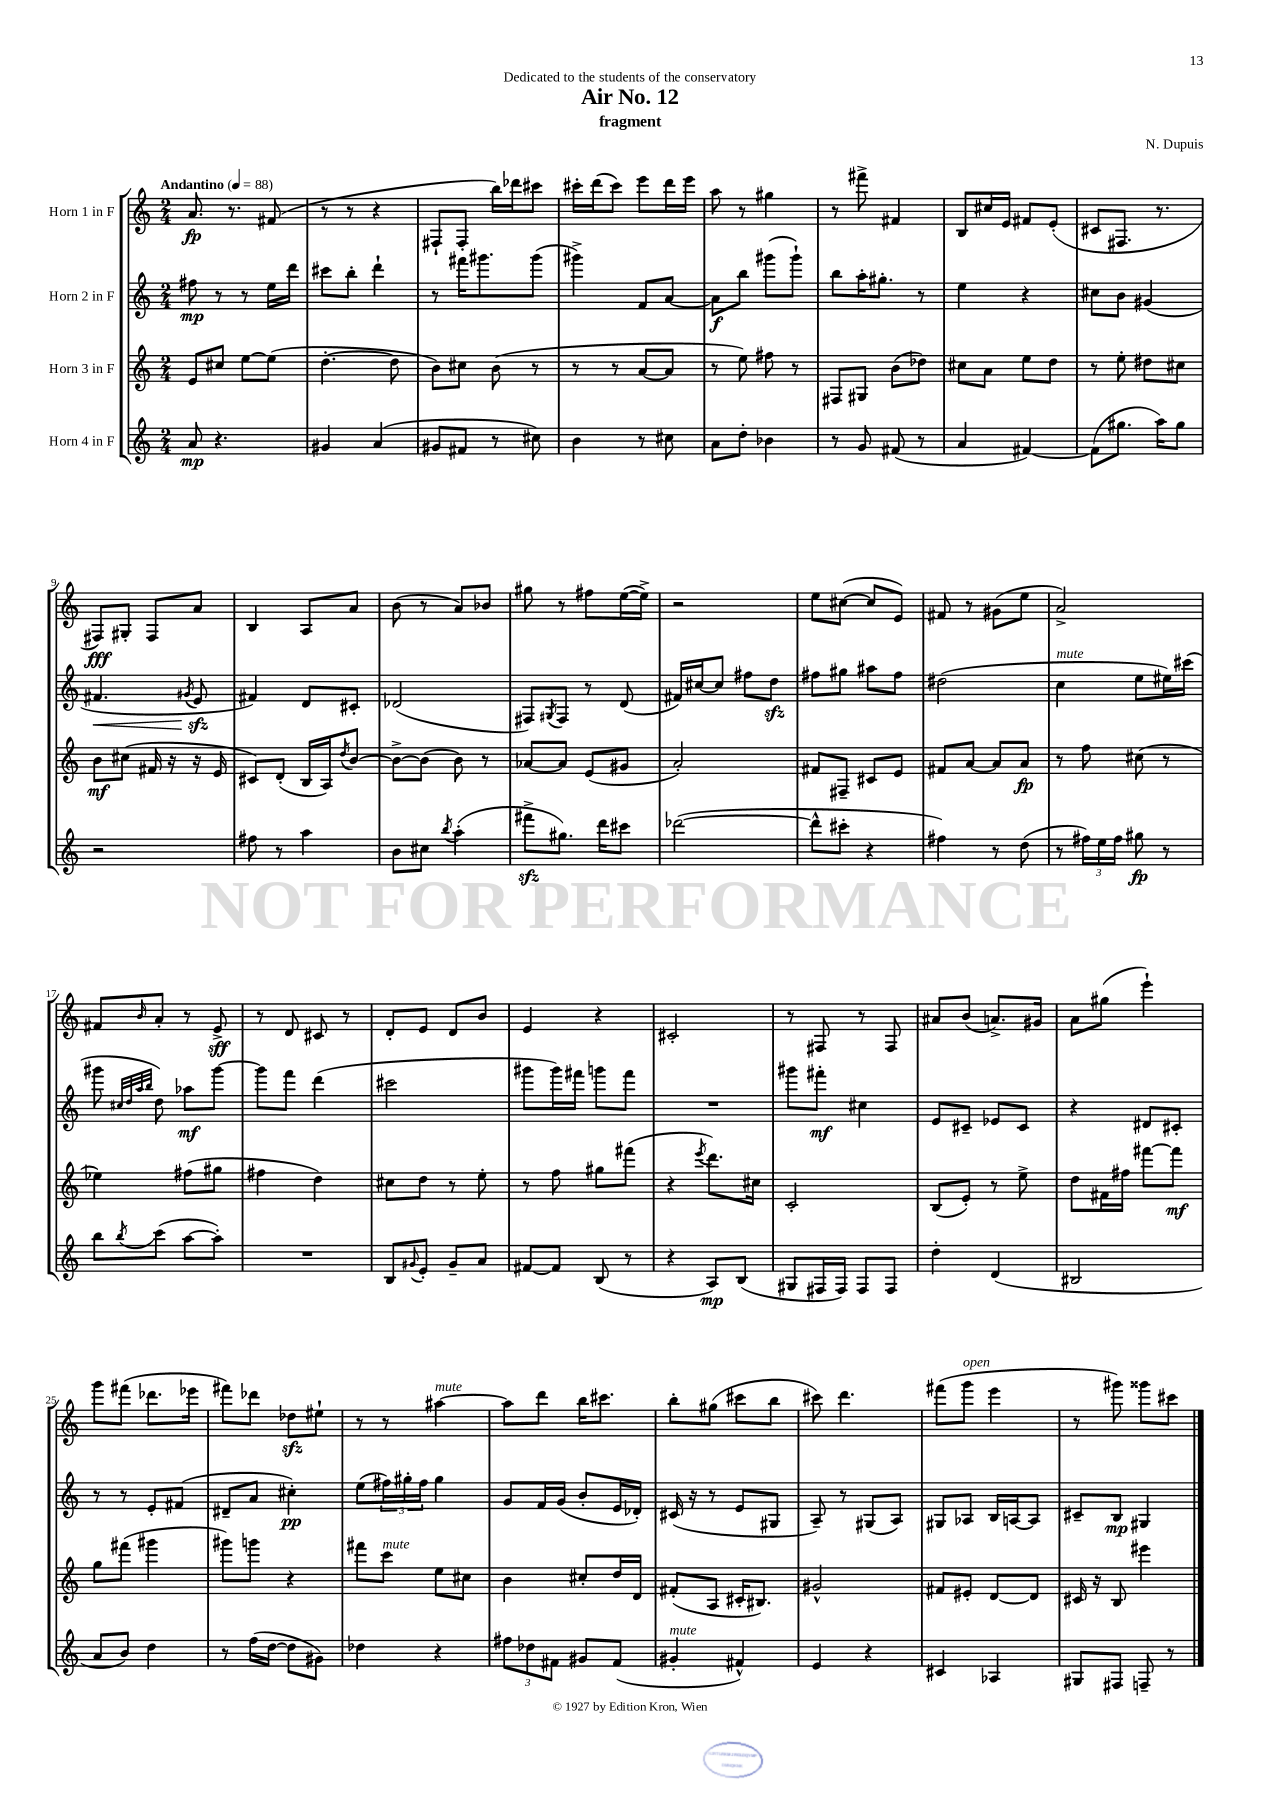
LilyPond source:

\header { title = "Air No. 12" composer = "N. Dupuis" subtitle = "fragment" dedication = "Dedicated to the students of the conservatory" }
<<
\new StaffGroup <<
\new Staff = "s0" \with { instrumentName = "Horn 1 in F" } {
    \clef treble \key c \major \numericTimeSignature \time 2/4 \tempo "Andantino" 4 = 88
    a'8.\fp r8. fis'8( |
    r8 r8 r4 |
    fis8-! fis8-. b''16) des'''16 cis'''8 |
    cis'''16-. d'''16( cis'''8) e'''8 d'''16 e'''16 |
    a''8 r8 gis''4 |
    r8 fis'''8-> fis'4 |
    b8 cis''16 e'16 fis'8 e'8-.( |
    cis'8 fis8. r8. |
    fis8\fff) gis8-. fis8 a'8 |
    b4 a8 a'8 |
    b'8( r8 a'8) bes'8 |
    gis''8 r8 fis''8 e''16~( e''16->) |
    r2 |
    e''8 cis''8~( cis''8 e'8) |
    fis'8 r8 gis'8( e''8 |
    a'2->) |
    fis'8 \grace { b'16 } a'8-. r8 e'8->\sff |
    r8 d'8 cis'8 r8 |
    d'8-. e'8 d'8 b'8 |
    e'4 r4 |
    cis'2-. |
    r8 fis8 r8 fis8 |
    ais'8 b'8( a'8.->) gis'16 |
    a'8 gis''8( e'''4-!) |
    g'''8 fis'''8( des'''8. ees'''16 |
    fis'''8) des'''8 des''8\sfz eis''8-! |
    r8 r8 ais''4~^\markup { \italic "mute" } |
    ais''8 d'''8 b''16 cis'''8. |
    b''8-. gis''8( cis'''8 b''8 |
    cis'''8) d'''4. |
    fis'''8( g'''8^\markup { \italic "open" } e'''4 |
    r8 gis'''8) gisis'''8 cis'''8 \bar "|." |
}
\new Staff = "s1" \with { instrumentName = "Horn 2 in F" } {
    \clef treble \key c \major \numericTimeSignature \time 2/4
    fis''8\mp r8 r8 e''16 d'''16 |
    cis'''8 b''8-. d'''4-! |
    r8 fis'''16 gis'''8. gis'''8( |
    gis'''4->) f'8 a'8~ |
    a'8\f b''8 gis'''8( gis'''8-!) |
    b''8 a''16-. gis''8.-. r8 |
    e''4 r4 |
    cis''8 b'8 gis'4( |
    fis'4.\< \acciaccatura { gis'8 } e'8\sfz\! |
    fis'4) d'8 cis'8-. |
    des'2( |
    fis8) \acciaccatura { gis8 } fis8 r8 d'8( |
    fis'16) cis''16~ cis''8 fis''8 d''8\sfz |
    fis''8 gis''8 ais''8 fis''8 |
    dis''2( |
    c''4^\markup { \italic "mute" } e''8 eis''16) cis'''16( |
    gis'''8 \grace { cis''32 d''32 a''32 b''32 } d''8) aes''8\mf gis'''8~ |
    gis'''8 f'''8 d'''4( |
    cis'''2 |
    gis'''8 gis'''16) fis'''16 g'''8 fis'''8 |
    R2 |
    gis'''8 fis'''8-.\mf cis''4 |
    e'8 cis'8-- ees'8 cis'8 |
    r4 dis'8 cis'8-. |
    r8 r8 e'8-. fis'8( |
    dis'8-- a'8 cis''4-.\pp) |
    e''8( \tuplet 3/2 { fis''16) gis''16-. fis''16 } gis''4 |
    g'8 f'16 g'16( b'8-. e'16 des'16-.) |
    cis'16( r16 r8 e'8 gis8 |
    a8--) r8 gis8( a8) |
    gis8 aes8 b16 a16~ a8 |
    cis'8-- b8\mp gis4 \bar "|." |
}
\new Staff = "s2" \with { instrumentName = "Horn 3 in F" } {
    \clef treble \key c \major \numericTimeSignature \time 2/4
    e'8 cis''8 e''8~ e''8( |
    d''4.~-. d''8 |
    b'8) cis''8 b'8( r8 |
    r8 r8 a'8~ a'8 |
    r8 e''8) fis''8 r8 |
    fis8 gis8 b'8( des''8) |
    cis''8 a'8 e''8 d''8 |
    r8 e''8-. dis''8 cis''8 |
    b'8\mf cis''8( fis'16 r16 r16 e'16 |
    cis'8) d'8-.( b16 a16) \acciaccatura { d''8 } b'8~ |
    b'8~-> b'8( b'8) r8 |
    aes'8~ aes'8 e'8( gis'8 |
    a'2-.) |
    fis'8 fis8-- cis'8 e'8 |
    fis'8 a'8~ a'8 a'8\fp |
    r8 f''8 cis''8( r8 |
    ees''4) fis''8( gis''8 |
    fis''4 d''4) |
    cis''8 d''8 r8 e''8-. |
    r8 f''8 gis''8 fis'''8( |
    r4 \acciaccatura { e'''8 } d'''8.) cis''16 |
    c'2-. |
    b8( e'8-.) r8 e''8-> |
    d''8 fis'16 fis''16 fis'''8~ fis'''8\mf |
    g''8 fis'''8( gis'''4 |
    gis'''8) g'''8 r4 |
    fis'''8 c'''8^\markup { \italic "mute" } e''8 cis''8 |
    b'4 cis''8-. d''16 d'16 |
    fis'8-.( a8 cis'16-. bis8.) |
    gis'2-^ |
    fis'8 eis'8-. d'8~ d'8 |
    cis'16 r16 b8 eis'''4 \bar "|." |
}
\new Staff = "s3" \with { instrumentName = "Horn 4 in F" } {
    \clef treble \key c \major \numericTimeSignature \time 2/4
    a'8\mp r4. |
    gis'4 a'4( |
    gis'8 fis'8 r8 cis''8) |
    b'4 r8 cis''8 |
    a'8 d''8-. bes'4 |
    r8 g'8 fis'8( r8 |
    a'4 fis'4~) |
    fis'8( gis''8. a''16) gis''8 |
    r2 |
    fis''8 r8 a''4 |
    b'8 cis''8 \acciaccatura { b''8 } a''4-.( |
    fis'''8->\sfz gis''8.) d'''16 cis'''8 |
    des'''2~( |
    des'''8-^ cis'''8-. r4 |
    fis''4) r8 d''8( |
    r8 \tuplet 3/2 { fis''16) e''16 fis''16 } gis''8\fp r8 |
    b''8 \acciaccatura { b''8 } c'''8( a''8~ a''8-.) |
    R2 |
    b8 \appoggiatura { gis'8 } e'8-. gis'8-- a'8 |
    fis'8~ fis'8 b8( r8 |
    r4 a8\mp) b8( |
    gis8 fis16 fis16) fis8 fis8 |
    d''4-. d'4( |
    bis2 |
    a'8 b'8) d''4 |
    r8 f''16( d''16~ d''8 gis'8) |
    des''4 r4 |
    \tuplet 3/2 { fis''8 des''8 fis'8 } gis'8 fis'8( |
    gis'4-.^\markup { \italic "mute" } fis'4-^) |
    e'4 r4 |
    cis'4 aes4 |
    gis8 fis8 f8-- r8 \bar "|." |
}
>>
>>
